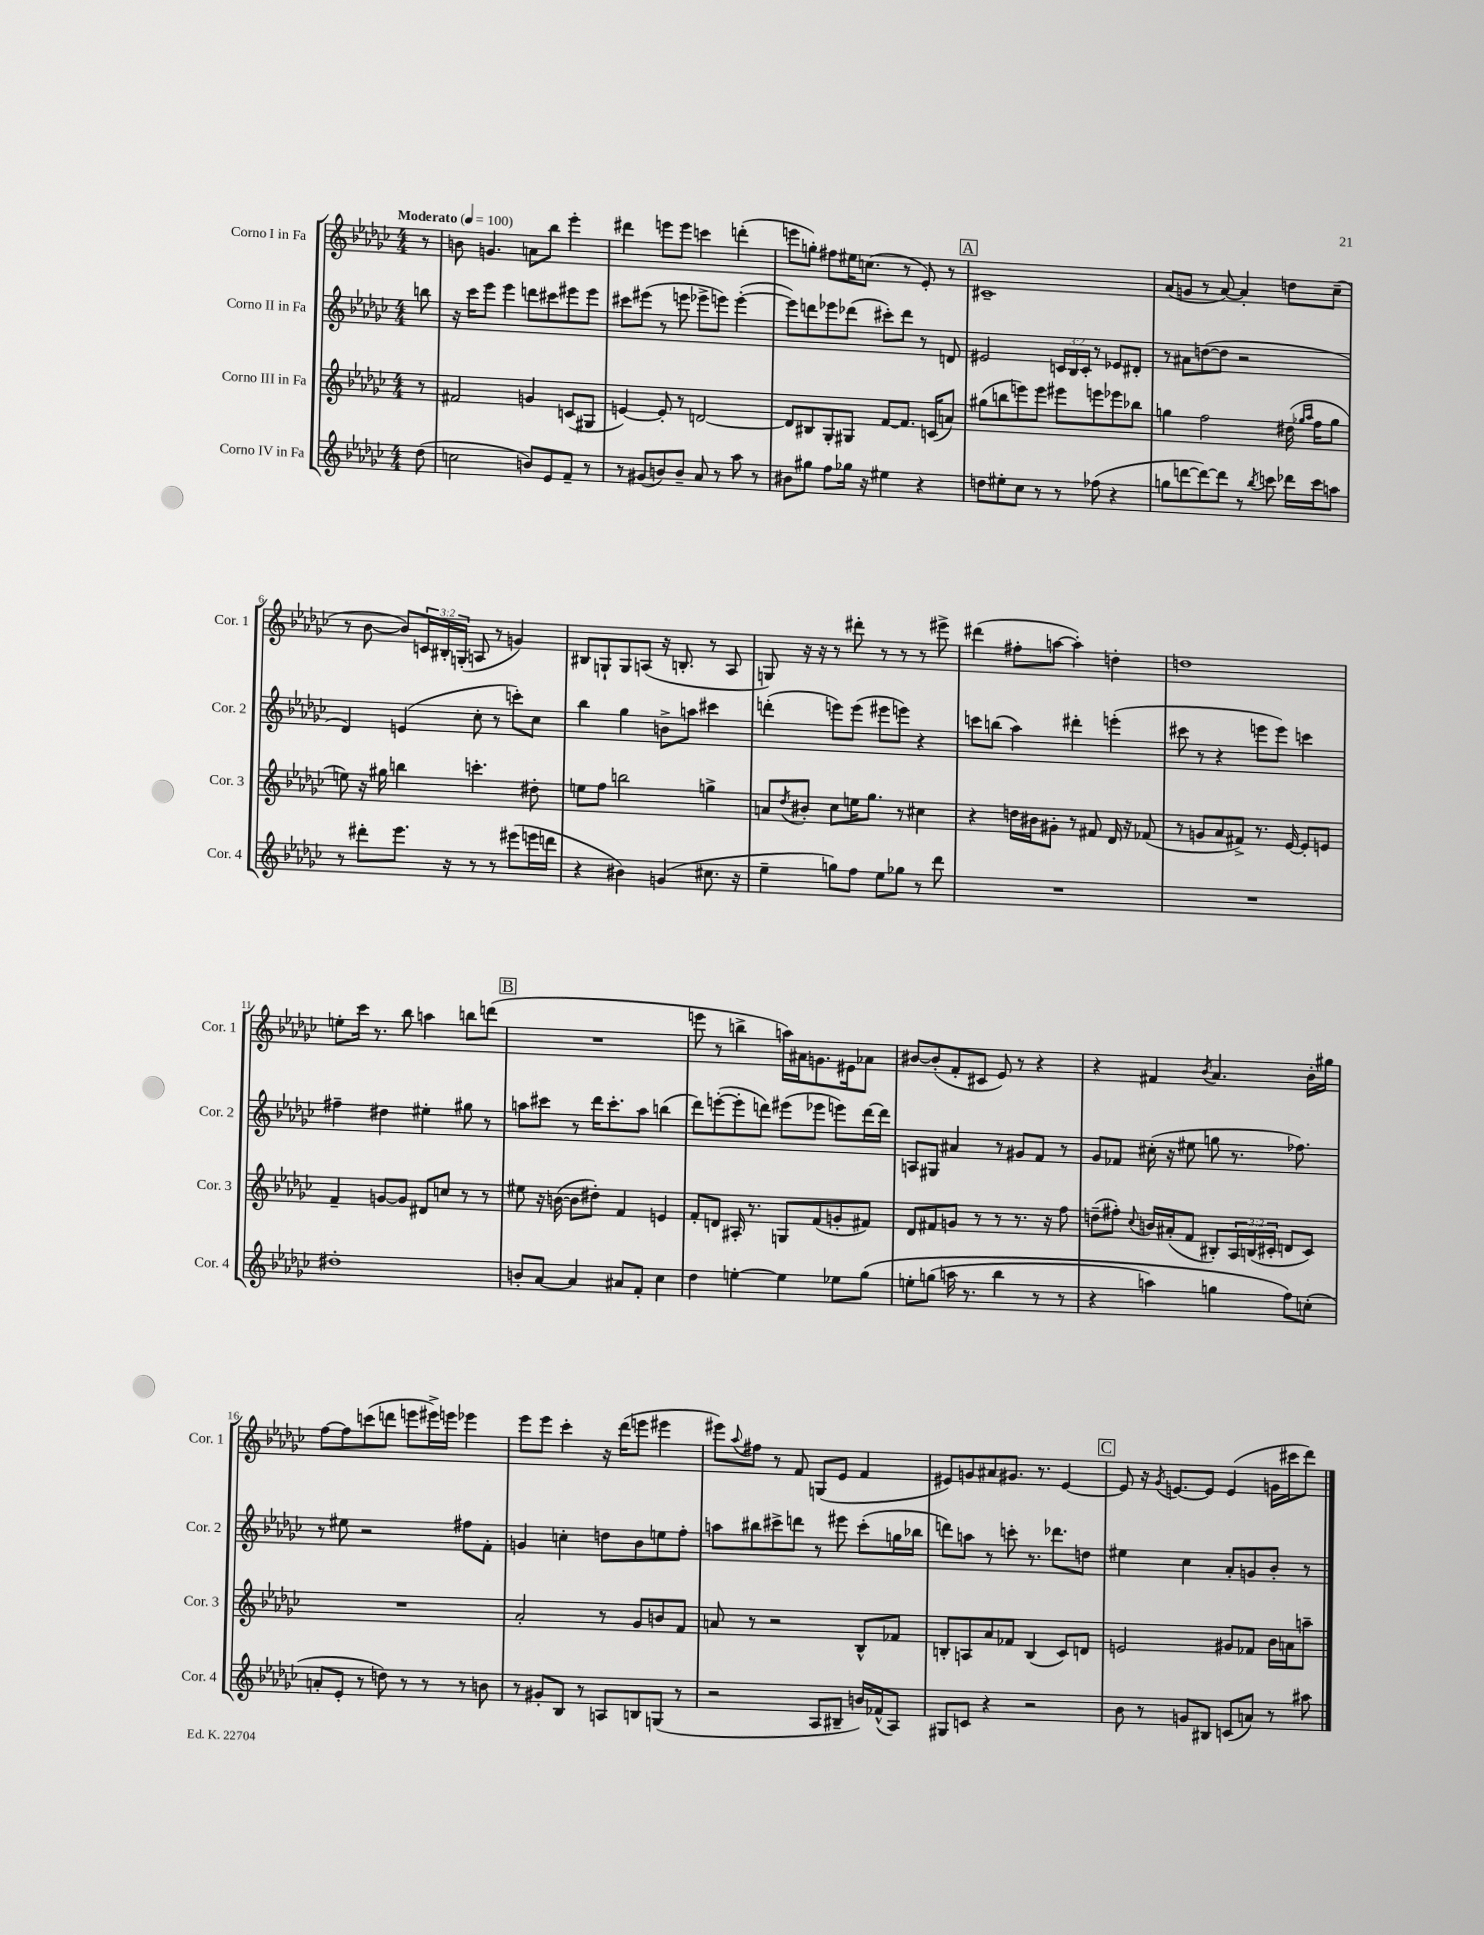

**kern	**kern	**kern	**kern
*staff4	*staff3	*staff2	*staff1
*clefG2	*clefG2	*clefG2	*clefG2
*k[b-e-a-d-g-c-]	*k[b-e-a-d-g-c-]	*k[b-e-a-d-g-c-]	*k[b-e-a-d-g-c-]
*M4/4	*M4/4	*M4/4	*M4/4
*MM100	*MM100	*MM100	*MM100
(8dd-	8r	8bb	8r
=	=	=	=
2cc	2f#	16r	8b
.	.	16ccc-	.
.	.	8eee-	4.g
.	.	4eee-	.
8b)	4g	8ddd	8a
8e-	.	8ccc#	8bb-
8f~	(8c	8eee#	4eee-'
8r	8G#	8eee#	.
=	=	=	=
8r	[4e)	8ccc#	4ddd#
(8g#	.	(8eee#	.
8b)	8e']	8r	8eee
8b~	8r	8eee	8eee
8a-	[2d	8eee-^	4ccc
8r	.	8eee)	.
8aa-	.	([4eee'	(4ddd'
8r	.	.	.
=	=	=	=
8b#	8d]	8eee])	8eee
8gg#	8B#	8ddd	8gg')
8ff	8G-'	8eee-	8ff#
16gg-	8G#	(8ddd-	16ee#
16r	.	.	(8.cc
4ee#	[8f	8ccc#')	.
.	8.f]	8ddd-	8r
4r	.	8r	8e-')
.	(16c	.	.
.	8a)	8d	8r
=	=	=	=
8dd	(8gg#	2e#	1c#~
8ee#'	8bb	.	.
8cc-	8eee)	.	.
8r	8eee	.	.
8r	8eee#	24c	.
.	.	24B-	.
.	.	24c'	.
(8ff-	8eee	8r	.
4r	8eee-	8e-	.
.	8bb-	8d#'	.
=	=	=	=
8gg	4gg	8r	(8a-
[8ddd	.	8a#	8g
8ddd_)	2ff	([8dd	8r
8ddd]	.	8dd]	[8a-)
8r	.	2r	4a-']
8qbb-	.	.	.
8ccc	.	.	.
16ddd-	(16dd#	.	8dd
.	16qqgg-	.	.
.	16qqaa-	.	.
16ccc	16ff	.	.
8aa	8gg-	.	(8cc-~
=	=	=	=
8r	8ee)	4d-)	8r
8ddd#'	16r	.	[8b-
.	16gg#	.	.
8.eee-	4bb	(4e	8b-])
.	.	.	24c
.	.	.	24B#'
16r	.	.	.
.	.	.	(24G'
8r	4.ccc'	8cc-'	8A
8r	.	8r	8r
(8eee#	.	8ccc')	4g)
16eee	8dd#'	8cc-	.
16ddd	.	.	.
=	=	=	=
4r	8ee	4bb-	8B#
.	8ff	.	8G`
4b#)	2bb	4gg-	8G
.	.	.	(8A
(4g	.	8b^	16r
.	.	.	8.B'
.	.	8aa	.
8.cc#	4gg^	4ccc#	8r
.	.	.	8A
16r	.	.	.
=	=	=	=
4ee-~	8a	(4ddd'	8G)
.	8qdd-	.	.
.	8b#'	.	16r
.	.	.	16r
8gg)	8cc-	8eee)	8r
8ff	16ee	(8eee	8ddd#'
.	8.gg-	.	.
8ee-	.	8eee#	8r
8gg-	8r	8eee)	8r
8r	4cc#	4r	8r
8ddd-	.	.	8eee#^
=	=	=	=
1r	4r	8ccc	(4ddd#
.	.	(8bb	.
.	16dd	4aa-)	8ff#'
.	16b#	.	.
.	8g#'	.	[8aa
.	8r	4ddd#'	4aa'])
.	8f#	.	.
.	16d-	(4eee'	4dd'
.	16r	.	.
.	(8f-	.	.
=	=	=	=
1r	8r	8ccc#	1dd
.	8g	8r	.
.	8a-	4r	.
.	8f#^)	.	.
.	8.r	8eee	.
.	.	8eee)	.
.	[16e-	.	.
.	8e-']	4ccc	.
.	8e	.	.
=	=	=	=
1dd#'	4f~	4ff#~	8ee'
.	.	.	16ccc-
.	.	.	8.r
.	[8g	4dd#	.
.	8g]	.	8bb-
.	8d#	4ee#'	4aa
.	8cc	.	.
.	8r	8gg#	8bb
.	8r	8r	(8ddd
=	=	=	=
8b'	8ee#	8aa	1r
[8a-	16r	8ccc#	.
.	([16b	.	.
4a-]	8b]	8r	.
.	8dd#')	16ddd-	.
.	.	8.ccc#'	.
8a#	4f	.	.
8f'	.	8aa	.
4cc-	4e	(4bb	.
=	=	=	=
4dd-	8f'	8ddd-)	8eee
.	8d	([8eee'	8r
[4ee'	16A#'	8eee']	4bb^
.	8.r	.	.
.	.	8ddd)	.
4ee]	8G	(8eee#	16aa)
.	.	.	16a#
.	(8f	8eee-	8.g
8ee-	8g'	8eee)	.
.	.	.	16e#
&(8gg-	8f#)	[16ddd	8a-
.	.	16ddd]	.
=	=	=	=
8ee'	8d-	8A	[8b#
(8gg	8f#	8G#	(8b#']
16aa	8g	4a#	8f'
8.r	.	.	.
.	8r	.	8c#
4bb-	8r	8r	8e-)
.	8.r	8g#	8r
8r	.	8f	4r
.	16r	.	.
8r	8ff	8r	.
=	=	=	=
4r	(8dd~	8g-	4r
.	8ff#')	8f-	.
.	8qqcc-	.	.
4aa)	16b	(16cc#'	4f#
.	(16a#'	16r	.
.	8f	8ee#	.
.	.	.	8qb-
4gg	8B#')	8gg	4.a-
.	24A-	8.r	.
.	(24B	.	.
.	24c#'	.	.
8ff&)	8d	.	.
.	.	8.ff-)	.
(8cc'	8c#)	.	16b-'
.	.	.	16gg#
=	=	=	=
8a'	1r	8r	[8ff
8e-'	.	8ee#	8ff]
8r	.	2r	(8ccc
8dd)	.	.	8ddd
8r	.	.	8eee
8r	.	.	16eee#^)
.	.	.	16eee
8r	.	8ff#	4eee-
8b	.	8f'	.
=	=	=	=
8r	2a-'	4g	8eee-
8g#'	.	.	8eee-
8B-	.	4cc'	4ccc-'
8r	.	.	.
8A	8r	8dd	16r
.	.	.	(16ddd-
8B	8g-	8b-	8eee
(8G	8b	8ee	4eee#
8r	8f	8ff'	.
=	=	=	=
2r	8a	8aa	8eee#)
.	.	.	8qqaa-
.	8r	8bb#	8ff#
.	2r	8ccc#^	8r
.	.	8ddd	8f
8A-	.	8r	(8G
8B#~	.	8eee#	8e-
16b)	8B-^^	(8ccc#'	4f
(16f-^^	.	.	.
8A-)	8f-	16gg	.
.	.	16bb-	.
=	=	=	=
8G#	8B'	8ddd)	8e#)
8c	8A	8aa	8g
4r	8a-	8r	8a#
.	8f-	8ccc'	8.g#
2r	(4B	8.r	.
.	.	.	8.r
.	.	8.ddd-	.
.	8c-)	.	[4e#
.	8d	8dd	.
=	=	=	=
8b-	2e	4ee#	8e#]
8r	.	.	16r
.	.	.	8qg-
.	.	.	[8.e
8g	.	4cc-	.
8B#	.	.	8e]
(8c	8g#	8a-'	(4e
8a)	8f-	8g	.
8r	16b-	8b-'	16g
.	16a	.	16ccc#
8aa#	8aa~	8r	8ddd-)
==	==	==	==
*-	*-	*-	*-
